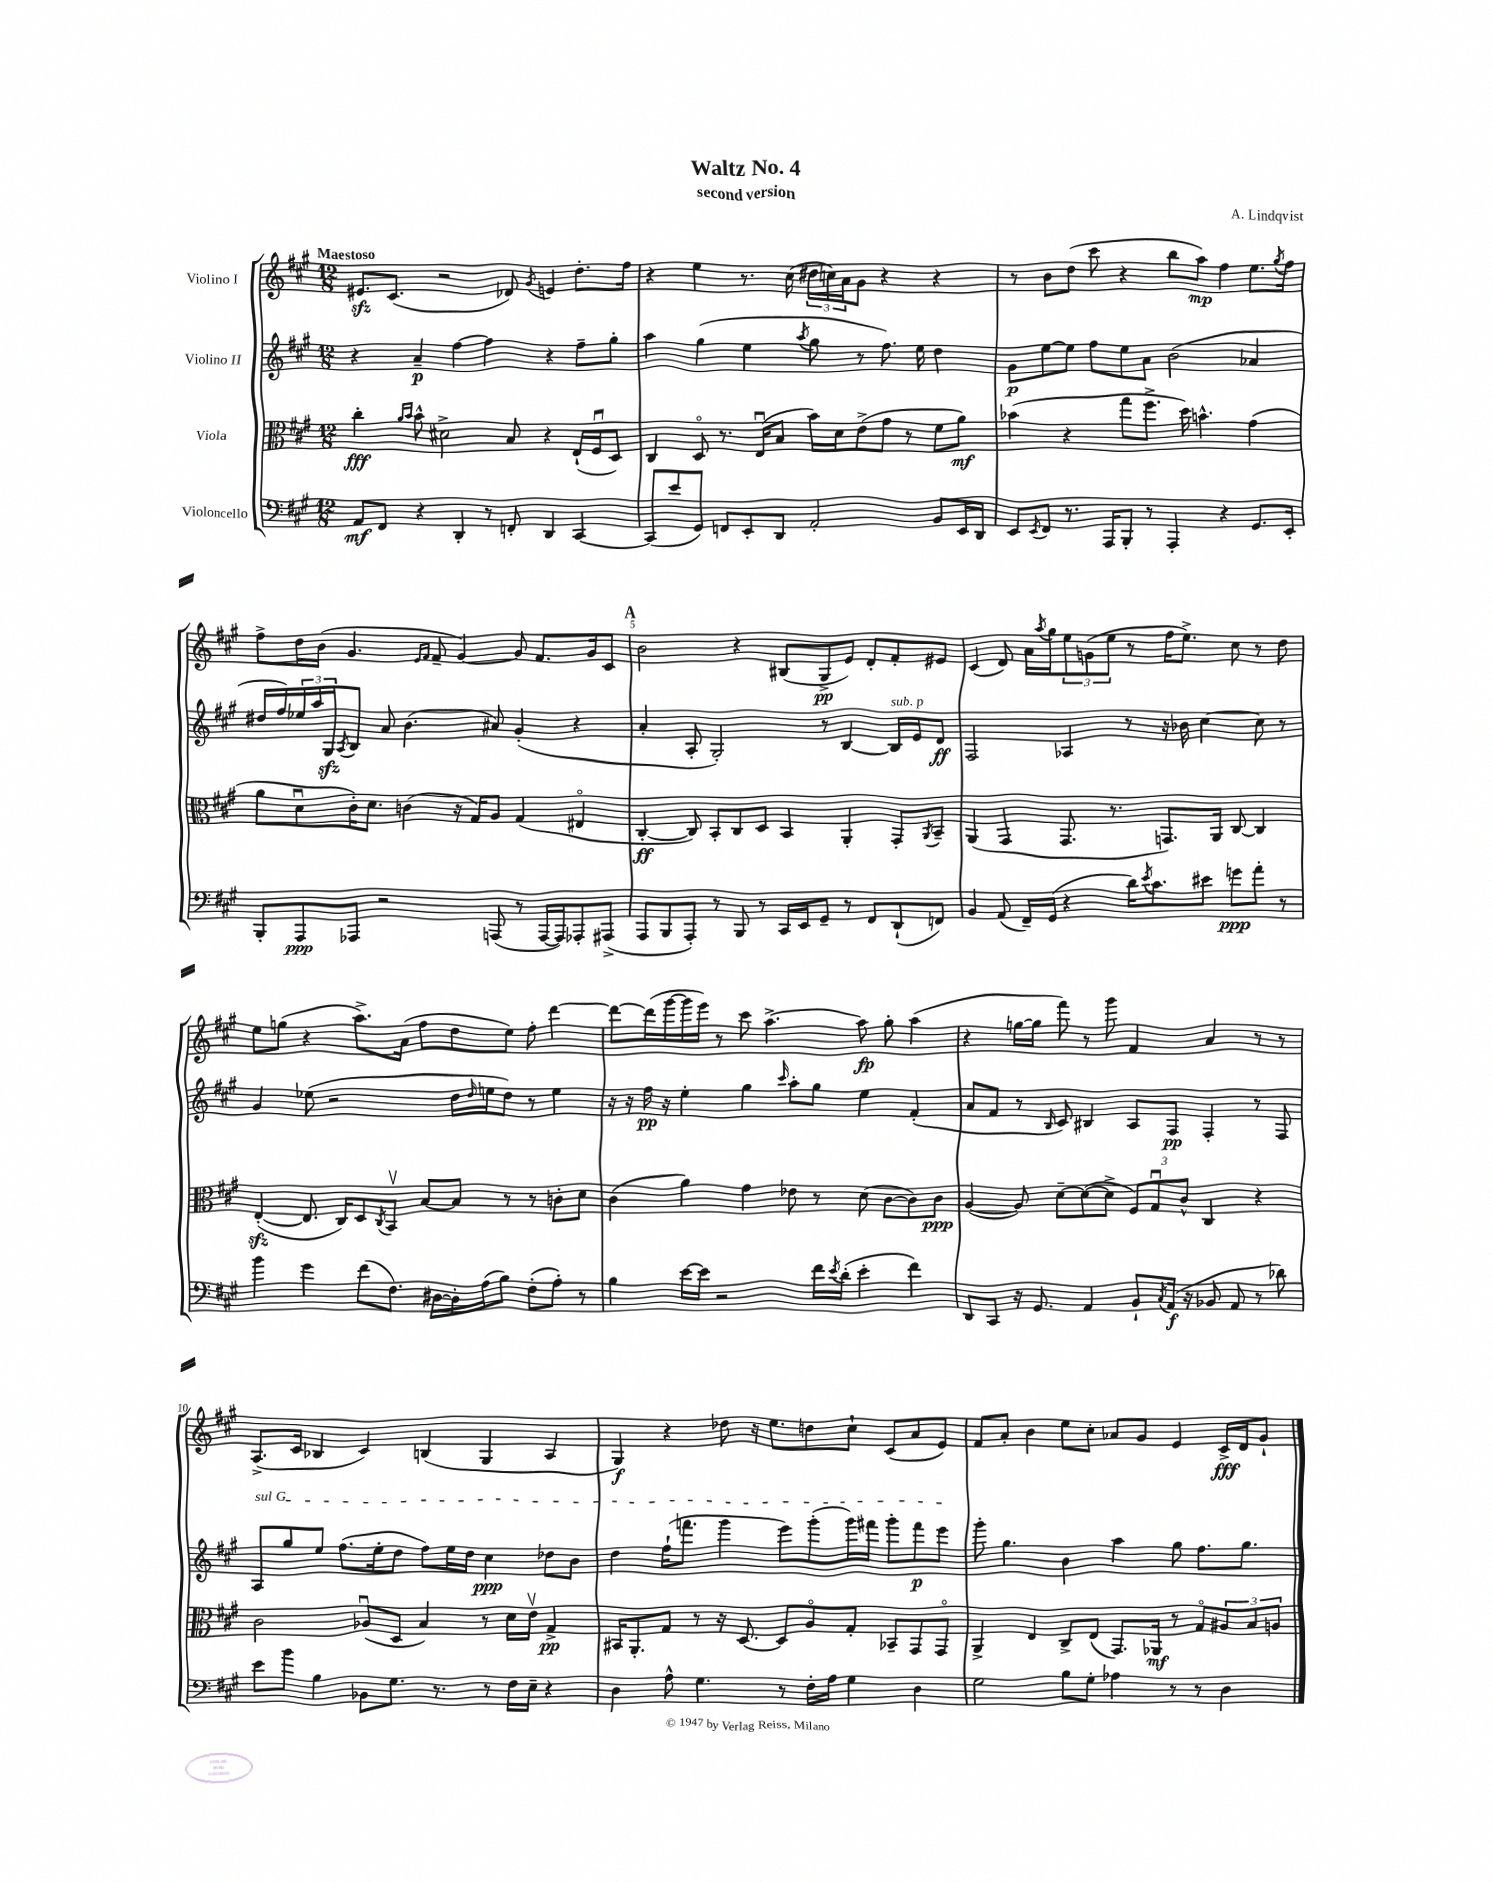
\header { title = "Waltz No. 4" composer = "A. Lindqvist" subtitle = "second version" }
<<
\new StaffGroup <<
\new Staff = "s0" \with { instrumentName = "Violino I" } {
    \clef treble \key a \major \numericTimeSignature \time 12/8 \tempo "Maestoso"
    eis'8.\sfz cis'8.( r2 des'8) \acciaccatura { gis'8 } e'4 d''8.-. fis''16 |
    r4 e''4 r8. cis''16( \tuplet 3/2 { dis''16 c''16) a'16 } gis'8 r4 r4 |
    r8 b'8 d''8( cis'''8 r4 b''8 a''8\mp) fis''4 e''8. \acciaccatura { gis''8 } fis''16 |
    fis''8-> d''16 b'16( gis'4. \grace { e'16 fis'16 } fis'8-- gis'4~) gis'8 fis'8. gis'16 cis'8 |
    \mark \markup { \bold "A" } b'2 r4 bis8( gis8->\pp e'8) d'8-. fis'8-. eis'8 |
    cis'4( d'8) a'16 \acciaccatura { a''8 } gis''16 \tuplet 3/2 { e''8 g'8( e''8 } r8 fis''16 e''8.->) cis''8 r8 d''8 |
    e''8 g''8( r4 a''8.->) a'16( fis''8 d''8 e''8) fis''8-. d'''4~ |
    d'''8~ d'''16( gis'''16~ gis'''16 e'''16) r8 cis'''8 a''4.~-> a''8\fp gis''8-. a''4( |
    r4 g''16~ g''16 fis'''8) r8 gis'''8 fis'4 a'4 r8 r8 |
    a8.->( cis'16 bes4 cis'4) b4( gis4 a4 |
    gis4\f) r4 des''8 r16 e''8. d''8 cis''8-! cis'8( a'8 e'8) |
    fis'8 a'8-. b'4 e''8 cis''8-. aes'8 gis'8 e'4 cis'16->\fff d'16 gis'8-! \bar "|." |
}
\new Staff = "s1" \with { instrumentName = "Violino II" } {
    \clef treble \key a \major \numericTimeSignature \time 12/8
    r4 a'4--\p fis''4~ fis''4 r4 fis''8-- gis''8-. |
    a''4 gis''4( e''4 \acciaccatura { a''8 } gis''8 r8 fis''8.) e''16 d''4 |
    gis'8\p e''8~ e''8 fis''8 e''8 a'8 b'2( aes'4 |
    dis''16 fis''16) \tuplet 3/2 { ees''16 a''16 gis16\sfz } \acciaccatura { a8 } b8 a'8 b'4.( ais'8) gis'4-.( r4 |
    \mark \markup { \bold "A" } a'4-. a8-. gis2-.) r8 b4~ b16^\markup { \italic "sub. p" } e'16 d'8\ff |
    fis2 aes4 r8 r16 bes'16 cis''4~ cis''8 r8 |
    gis'4 ees''8( r2 d''16 \grace { d''16 } e''16 d''8) r8 e''4 |
    r16 r16 fis''16\pp r16 e''4-. gis''4 \grace { cis'''16 } a''8-. gis''8 e''4 fis'4-.( |
    a'8 fis'8 r8 \grace { b16 } cis'8) bis4 a8 fis8\pp fis4-. r8 fis8 |
    \once \override TextSpanner.bound-details.left.text = \markup { \italic "sul G" } a8\startTextSpan gis''8 e''8 fis''8.( e''16-. d''8 fis''8) e''16 d''16 cis''4\ppp des''8 b'8 |
    d''4 fis''16-!( f'''8. gis'''4 e'''8) gis'''8-.( gis'''16) fis'''16 gis'''8-. fis'''8\p e'''8\stopTextSpan |
    gis'''8-. gis''4. b'4 a''4 gis''8 fis''8. gis''8. \bar "|." |
}
\new Staff = "s2" \with { instrumentName = "Viola" } {
    \clef alto \key a \major \numericTimeSignature \time 12/8
    cis''4-.\fff \grace { a'16 b'16 } b'8-^ dis'2-> b8 r4 e16-!( fis16\downbow d8) |
    cis4 d8\flageolet r8. e16\downbow( b8 b'16) d'16 e'8->( gis'8 r8 fis'8 a'8\mf) |
    bes'4( r4 gis''8 fis''8.-> d''16) b'4.-^ gis'4( |
    a'8 d'8\downbow cis'16-.) d'8. c'4( r16 gis16) a8 gis4( eis4\flageolet |
    \mark \markup { \bold "A" } cis4~-.\ff cis8) b,8-. cis8 d8 b,4 a,4-. gis,8-. \acciaccatura { a,8 } b,8-- |
    a,4( gis,4 gis,8. r8. g,8.) a,16 cis8~ cis4 |
    e4~-.\sfz( e8. cis16) d8 \acciaccatura { cis8 } b,8\upbow b8~ b8 r8 r8 c'8-. d'8 |
    cis'4( a'4) gis'4 ees'8 r8 d'8( cis'8~ cis'8) cis'8\ppp |
    a4~( a8) d'8~-- d'8~( d'8-> \tuplet 3/2 { fis8) gis8\downbow cis'8-^ } cis4 r4 |
    cis'2 aes8\downbow( d8 b4) r8 d'16 e'16\upbow gis4->\pp |
    bis,16 a,8.-. gis8 r8 r16 d8.~ d8 a8\flageolet gis8-. bes,8-- gis,8 gis,8\flageolet |
    a,4-> e4 cis8-> e8( gis,8.) aes,16\mf r8 gis8\flageolet \tuplet 3/2 { ais8 b8 a8 } \bar "|." |
}
\new Staff = "s3" \with { instrumentName = "Violoncello" } {
    \clef bass \key a \major \numericTimeSignature \time 12/8
    a,8\mf fis,8 r4 d,4-. r8 f,8-. d,4 cis,4~ |
    cis,8( e'8 gis,8) f,8 e,8-. d,8 a,2-. b,8 e,16 d,16 |
    e,8 \acciaccatura { e,8 } fis,8 r8. a,,16 b,,8-. r8 a,,4-. r4 gis,8. e,16-. |
    b,,8-. a,,8\ppp aes,,8 r2 a,,8( r8 a,,16~ a,,16) aes,,8-. ais,,8->( |
    \mark \markup { \bold "A" } a,,8 b,,8 a,,8-.) r8 b,,8 r8 cis,16 e,16 gis,8-- r8 fis,8 d,8-!( f,8) |
    b,4 a,8( fis,16--) gis,16( r4 d'16) \acciaccatura { e'8 } cis'8. eis'8 g'8\ppp a'8-. r8 |
    b'4 gis'4 fis'8( fis8.) dis16~ dis16-. a16( b8) fis8-.( a8-.) r8 |
    b4 e'16~ e'16 r2 fis'16 \acciaccatura { e'8 } d'16-.( e'4-. fis'4) |
    d,8 cis,8 r16 gis,8. a,4 b,8-! \acciaccatura { cis8 } a,16\f( r16 bes,8 a,8 r8 des'8) |
    e'8 b'8 b4 bes,8 gis8. r8. r8 fis16 e16-- r4 |
    d4 a8-^ gis4. r8 fis16-. a16 gis4 d4 |
    gis2 b8 gis8-. aes4 r8 r8 d4 \bar "|." |
}
>>
>>
\layout { \context { \Score \override BarNumber.break-visibility = ##(#f #t #t) barNumberVisibility = #(every-nth-bar-number-visible 5) } }
